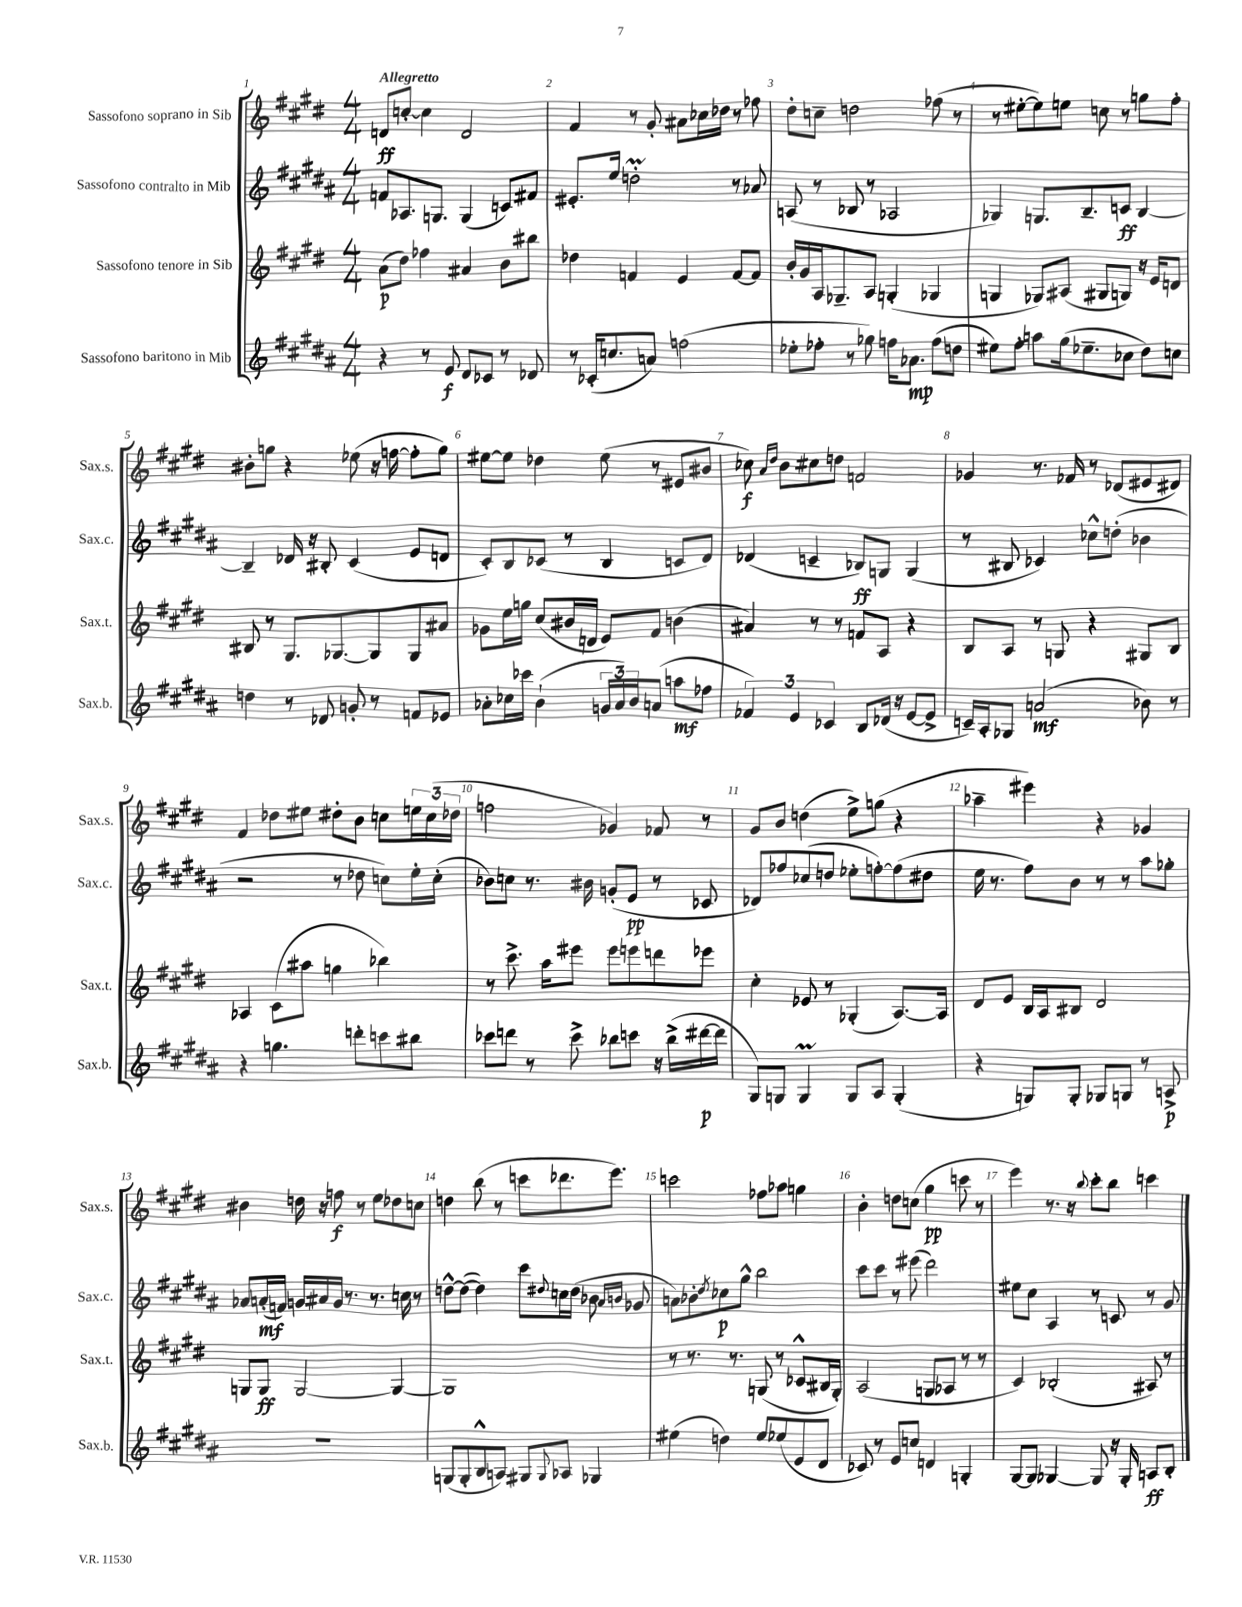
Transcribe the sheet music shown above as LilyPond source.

<<
\new StaffGroup <<
\new Staff = "s0" \with { instrumentName = "Sassofono soprano in Sib" shortInstrumentName = "Sax.s." } {
    \clef treble \key e \major \numericTimeSignature \time 4/4 \tempo "Allegretto"
    d'8\ff c''8~-. c''4 d'2 |
    fis'4 r8 gis'8-. ais'8 ces''16 des''16 r8 fes''8 |
    dis''8-. c''8-- d''2 fes''8( r8 |
    r8 eis''8~-. eis''8) e''8 c''8 r8 g''8 fis''8-. |
    bis'8-. g''8 r4 ees''8( r16 f''16~ f''8-. g''8) |
    eis''8~ eis''8 des''4 eis''8( r8 eis'8 bis'8 |
    ces''8\f) \grace { a'16 dis''16 } b'8 cis''8 d''8 f'2 |
    ges'4 r8. fes'16 r8 des'8( eis'8 dis'8) |
    fis'4 des''8 eis''8 dis''8-. b'8 c''8 \tuplet 3/2 { e''16 c''16( des''16 } |
    f''2 ges'4) fes'8 r8 |
    gis'8 b'8 d''4( e''8->) g''8( r4 |
    aes''4-- eis'''4) r4 ges'4 |
    bis'4 d''16 r16 f''8\f r8 e''8 des''8 c''8 |
    d''4 b''8( r8 c'''8 des'''8. e'''8.) |
    c'''2 fes''8 aes''8 g''4 |
    b'4-. d''8 c''8( gis''4\pp c'''8 r8 |
    e'''4) r8. r16 \appoggiatura { b''8 } cis'''8-. b''8 c'''4 \bar "|." |
}
\new Staff = "s1" \with { instrumentName = "Sassofono contralto in Mib" shortInstrumentName = "Sax.c." } {
    \clef treble \key b \major \numericTimeSignature \time 4/4
    f'8 aes8. g8. g4( c'8) fis'8 |
    eis'8.-. e''16 d''2-.\prall r8 aes'8 |
    a8( r8 bes8 r8 aes2 |
    ges4) g8. b8.-- c'8\ff b4~ |
    b4-- des'16 r16 bis8-. cis'4( e'8 d'8 |
    cis'8-.) b8 ces'8( r8 b4 c'8 dis'8) |
    des'4( c'4-- bes8\ff) g8 g4( |
    r8 bis8 ces'4) ces''8-^ d''8-.( bes'4 |
    r2 r8 des''8 c''8) e''16-. c''16-.( |
    bes'8) c''8 r8. bis'16 g'8-.( e'8\pp r8 ces'8 |
    des'8) fes''8 ces''8( d''8 ees''8-. f''8~-.) f''8( dis''8 |
    e''16 r8. fis''8) b'8 r8 r8 ais''8 ges''8-. |
    aes'8 a'16-.\mf( f'16) g'16 ais'16 g'16 r8. r8. c''16 r8 |
    d''8~-^ d''8~( d''4) cis'''8 \appoggiatura { dis''8 } c''16 dis''16( bes'8 \grace { ais'16 b'16 } ges'8 |
    a'8) bes'8-. \acciaccatura { dis''8 } ces''8\p gis''8-^ b''2 |
    cis'''8 cis'''8 r8 eis'''8( dis'''2) |
    eis''8 cis''8 ais4 r8 c'8 r8 gis'8 \bar "|." |
}
\new Staff = "s2" \with { instrumentName = "Sassofono tenore in Sib" shortInstrumentName = "Sax.t." } {
    \clef treble \key e \major \numericTimeSignature \time 4/4
    a'8\p( dis''8) fes''4 ais'4 b'8 bis''8 |
    des''4 f'4 e'4 f'8~ f'8 |
    b'16-. gis'16 a16 ges8.-- a8 g4-.( ges4 |
    g4 ges8) ais8( gis8 g8) r16 e'16 d'8 |
    bis8 r8 gis8. ges8.~ ges8 ges8 ais'8 |
    ges'8 e''16 g''16 cis''8( bis'16 d'16 e'8) fis'8 b'4( |
    ais'4) r8 r8 f'8 a8 r4 |
    b8 a8 r8 g8 r4 gis8 b8 |
    aes4 cis'8( ais''8 g''4 bes''4) |
    r8 cis'''8.-> a''16 eis'''8 eis'''8 e'''8 d'''8 ees'''8 |
    cis''4-. ees'8 r8 ges4-.( a8.~) a16 |
    dis'8 e'8 b16 a16 bis8 dis'2 |
    g8 g8\ff g2~ g4~ |
    g1 |
    r8 r8. r8. g8( r8 ces'8-^ bis16 g16-.) |
    a2( g8 aes8 r8 r8 |
    cis'4) bes2-.( ais8) r8 \bar "|." |
}
\new Staff = "s3" \with { instrumentName = "Sassofono baritono in Mib" shortInstrumentName = "Sax.b." } {
    \clef treble \key b \major \numericTimeSignature \time 4/4
    r4 r8 e'8\f dis'8 ces'8 r8 des'8 |
    r8 ces'16-.( c''8. a'8) f''2( |
    ees''8-. fes''8-. r8 ges''8) f''16 aes'8.\mp f''8( d''8 |
    eis''8) fis''8-. a''8 gis''16( ees''8.-- ces''8 dis''8) c''8 |
    d''4 r8 des'8 g'8-. r8 f'8 ees'8 |
    aes'8-. ces''16 ces'''16 b'4-!( \tuplet 3/2 { g'16 aes'16) b'16 } a'8( a''8\mf fes''8 |
    \tuplet 3/2 { fes'4) e'4 ces'4 } b8 des'16( r16 e'8~ e'8-> |
    c'16--) ais16-. ges8 a'2\mf( bes'8) r8 |
    r4 g''4. d'''8-. c'''8 bis''8 |
    ces'''8 d'''8 r8 ces'''8-> bes''8 c'''8 r16 bes''16->( dis'''16~\p dis'''16 |
    gis8) g8 g4\prall g8 ais8 g4-.( |
    r4 g8) g8-. ges8 g8 r8 a8->\p |
    r1 |
    g8( g8-. b8-^ a8) gis8 \appoggiatura { gis8 } aes8 ges4 |
    eis''4( d''4) eis''8 ees''8( e'8 dis'8 |
    ces'8) r8 e'8 c''8 d'4 g4-. |
    gis8~ gis8 ges4~ ges8 r16 ges16-. a8\ff b8-. \bar "|." |
}
>>
>>
\layout { \context { \Score \override BarNumber.break-visibility = ##(#f #t #t) barNumberVisibility = #all-bar-numbers-visible } }
